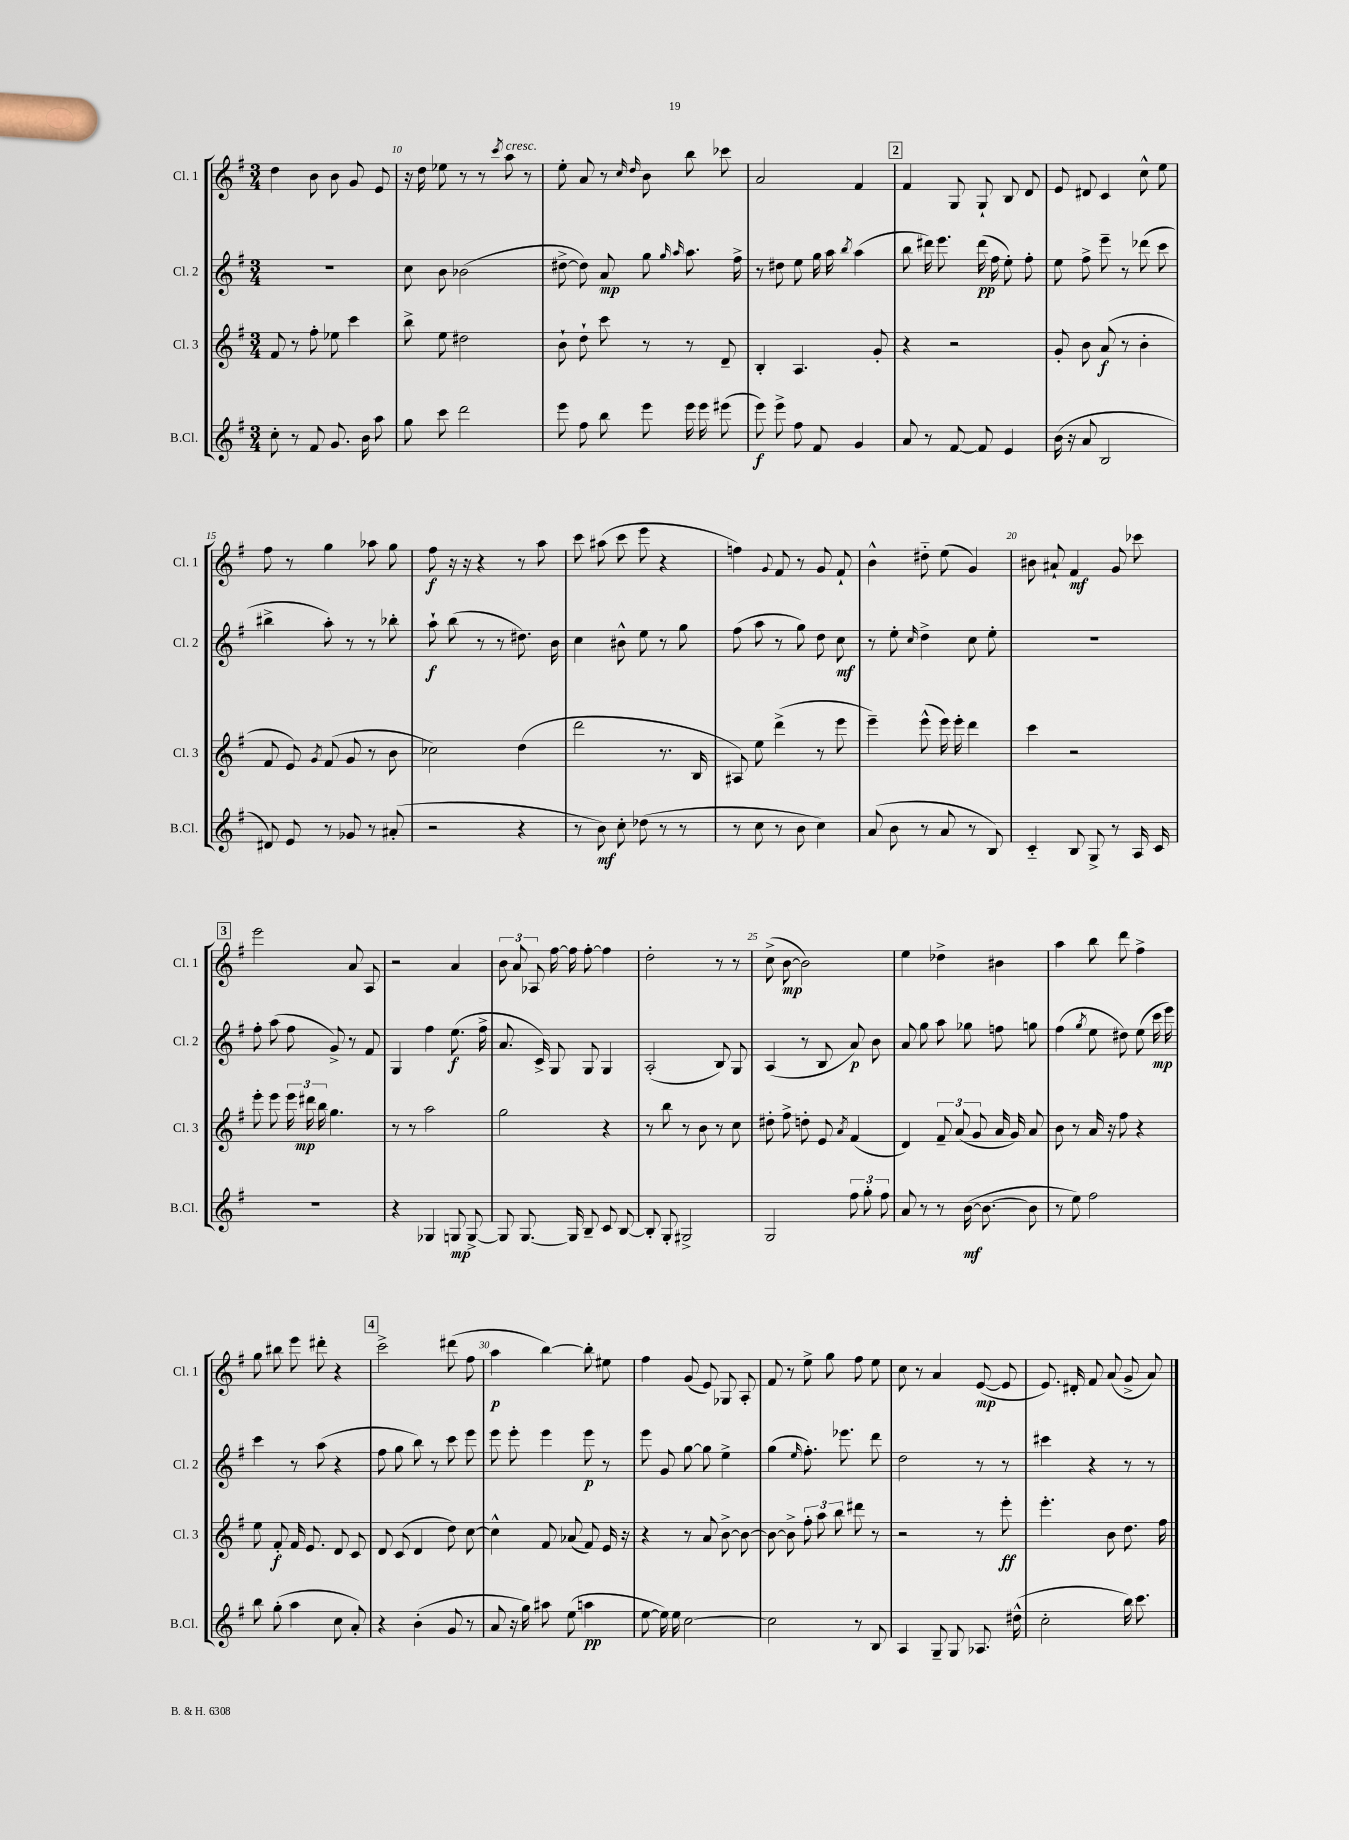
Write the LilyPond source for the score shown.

<<
\new StaffGroup <<
\new Staff = "s0" \with { instrumentName = "Cl. 1" shortInstrumentName = "Cl. 1" } {
    \clef treble \key g \major \numericTimeSignature \time 3/4
    \autoBeamOff d''4 b'8 b'8 g'8 e'8 |
    r16 d''16 ees''8 r8 r8 \acciaccatura { c'''8 } a''8^\markup { \italic "cresc." } r8 |
    e''8-. a'8 r8 \grace { c''16 d''16 } b'8 b''8 ces'''8 |
    a'2 fis'4 |
    \mark \markup { \box "2" } fis'4 g8 g8-! b8 d'8 |
    e'8 dis'8 c'4 c''8-^ e''8 |
    fis''8 r8 g''4 aes''8 g''8 |
    fis''8\f r16 r16 r4 r8 a''8 |
    c'''8 ais''8( c'''8 e'''8 r4 |
    f''4) \appoggiatura { g'8 } fis'8 r8 g'8 fis'8-! |
    b'4-^ dis''8-_ e''8( g'4) |
    bis'8 ais'8-! fis'4\mf g'8 ces'''8 |
    \mark \markup { \box "3" } e'''2 a'8 a8 |
    r2 a'4 |
    \tuplet 3/2 { b'8 a'8 aes8 } fis''16~ fis''16 fis''8~-. fis''4 |
    d''2-. r8 r8 |
    c''8->( b'8~\mp b'2) |
    e''4 des''4-> bis'4 |
    a''4 b''8 d'''8 fis''4-> |
    g''8 bis''8 e'''8 dis'''8-. r4 |
    \mark \markup { \box "4" } c'''2-> dis'''8( fis''8 |
    a''4\p b''4~) b''8-. eis''8 |
    fis''4 g'8( e'8) ges8 a8-. |
    fis'8 r8 e''8-> g''8 fis''8 e''8 |
    c''8 r8 a'4 e'8~\mp( e'8 |
    e'8.) dis'16-. fis'8 a'8( g'8-> a'8) \bar "|." |
}
\new Staff = "s1" \with { instrumentName = "Cl. 2" shortInstrumentName = "Cl. 2" } {
    \clef treble \key g \major \numericTimeSignature \time 3/4
    \autoBeamOff R2. |
    c''8 b'8 bes'2( |
    dis''8~-> dis''8) a'8\mp g''8 \grace { g''16 a''16 } a''8. fis''16-> |
    r8 dis''8 e''8 g''16 a''16 \acciaccatura { b''8 } a''4( |
    \mark \markup { \box "2" } b''8 dis'''16) e'''8. dis'''16\pp( fis''16 e''8-.) fis''8-. |
    e''8 fis''8-> e'''8-- r8 des'''8( c'''8 |
    bis''4-> a''8-.) r8 r8 bes''8-. |
    a''8-!\f b''8( r8 r8 dis''8.) b'16 |
    c''4 bis'8-^ e''8 r8 g''8 |
    fis''8( a''8 r8 g''8) d''8 c''8\mf |
    r8 e''8-. \grace { c''16 } d''4-> c''8 e''8-. |
    r2. |
    \mark \markup { \box "3" } fis''8-. a''8( fis''8 g'8->) r8 fis'8 |
    g4 fis''4 e''8.\f( fis''16-> |
    a'8. c'16->) g8 g8 g4 |
    a2-.( b8) g8 |
    a4( r8 b8 a'8\p) b'8 |
    a'8 g''8 a''8 ges''8 f''8 g''8 |
    fis''4( \acciaccatura { g''8 } e''8 dis''8) e''8( c'''16\mp e'''16) |
    c'''4 r8 a''8( r4 |
    \mark \markup { \box "4" } fis''8 g''8 b''8) r8 c'''8 e'''8 |
    e'''8 e'''8-. e'''4 e'''8\p r8 |
    e'''8 g'8 g''8~ g''8 e''4-> |
    g''4( \grace { e''16 } fis''8.-.) ees'''8. d'''8 |
    d''2 r8 r8 |
    cis'''4 r4 r8 r8 \bar "|." |
}
\new Staff = "s2" \with { instrumentName = "Cl. 3" shortInstrumentName = "Cl. 3" } {
    \clef treble \key g \major \numericTimeSignature \time 3/4
    \autoBeamOff fis'8 r8 fis''8-. ees''8 c'''4 |
    b''8-> e''8 dis''2 |
    b'8-! d''8-! c'''8 r8 r8 d'8-- |
    b4-. a4. g'8-. |
    \mark \markup { \box "2" } r4 r2 |
    g'8-. b'8 a'8\f( r8 b'4-. |
    fis'8 e'8) \acciaccatura { g'8 } fis'8( g'8 r8 b'8 |
    ces''2) d''4( |
    d'''2 r8. b16 |
    ais8) e''8 d'''4->( r8 e'''8 |
    e'''4--) e'''8-^( e'''16) e'''16-. d'''4 |
    c'''4 r2 |
    \mark \markup { \box "3" } e'''8-. e'''8 \tuplet 3/2 { e'''16 dis'''16\mp b''16 } g''4. |
    r8 r8 a''2 |
    g''2 r4 |
    r8 b''8 r8 b'8 r8 c''8 |
    dis''8-. fis''8-> d''8-. e'8 \acciaccatura { a'8 } fis'4( |
    d'4) \tuplet 3/2 { fis'8-- a'8( g'8 } a'16 g'16) a'8 |
    b'8 r8 a'16 r16 fis''8 r4 |
    e''8 fis'8-.\f fis'16 e'8. d'8 c'8 |
    \mark \markup { \box "4" } d'8 c'8( d'4 d''8) c''8~ |
    c''4-^ fis'8 aes'8( fis'8) e'16 r16 |
    r4 r8 a'8 b'8~-> b'8~ |
    b'8~ b'8-> \tuplet 3/2 { fis''8-. a''8 b''8 } dis'''8 r8 |
    r2 r8 e'''8-.\ff |
    e'''4.-. b'8 d''8. fis''16 \bar "|." |
}
\new Staff = "s3" \with { instrumentName = "B.Cl." shortInstrumentName = "B.Cl." } {
    \clef treble \key g \major \numericTimeSignature \time 3/4
    \autoBeamOff c''8-. r8 fis'8 g'8. b'16 a''8 |
    g''8 c'''8 d'''2 |
    e'''8 fis''8 b''8 e'''8 e'''16 e'''16 eis'''8( |
    e'''8\f) e'''8-> fis''8 fis'8 g'4 |
    \mark \markup { \box "2" } a'8 r8 fis'8~ fis'8 e'4 |
    b'16( r16 a'8 b2 |
    dis'8) e'8 r8 ges'8 r8 ais'8-.( |
    r2 r4 |
    r8 b'8\mf) c''8-. des''8( r8 r8 |
    r8 c''8 r8 b'8 c''4) |
    a'8( b'8 r8 a'8 r8 b8) |
    c'4-_ b8 g8-> r8 a16 c'16 |
    \mark \markup { \box "3" } R2. |
    r4 ges4 g8\mp g8~-> |
    g8 g8.~ g16 b8-- c'8 b8~ |
    b8-. g8-. gis2-> |
    g2 \tuplet 3/2 { fis''8 g''8-. fis''8 } |
    a'8 r8 r8 b'16~\mf( b'8.~ b'8 |
    r8 e''8) fis''2 |
    b''8 g''8-.( a''4 c''8 a'8-.) |
    \mark \markup { \box "4" } r4 b'4-.( g'8 r8 |
    a'8 r16 g''16) ais''8 e''8( a''4\pp |
    e''8~ e''16) e''16 c''2~ |
    c''2 r8 b8 |
    a4 g8-- g8 aes8. dis''16-^( |
    c''2-. b''16) c'''8. \bar "|." |
}
>>
>>
\layout { \context { \Score currentBarNumber = #9 \override BarNumber.break-visibility = ##(#f #t #t) barNumberVisibility = #(every-nth-bar-number-visible 5) } }
